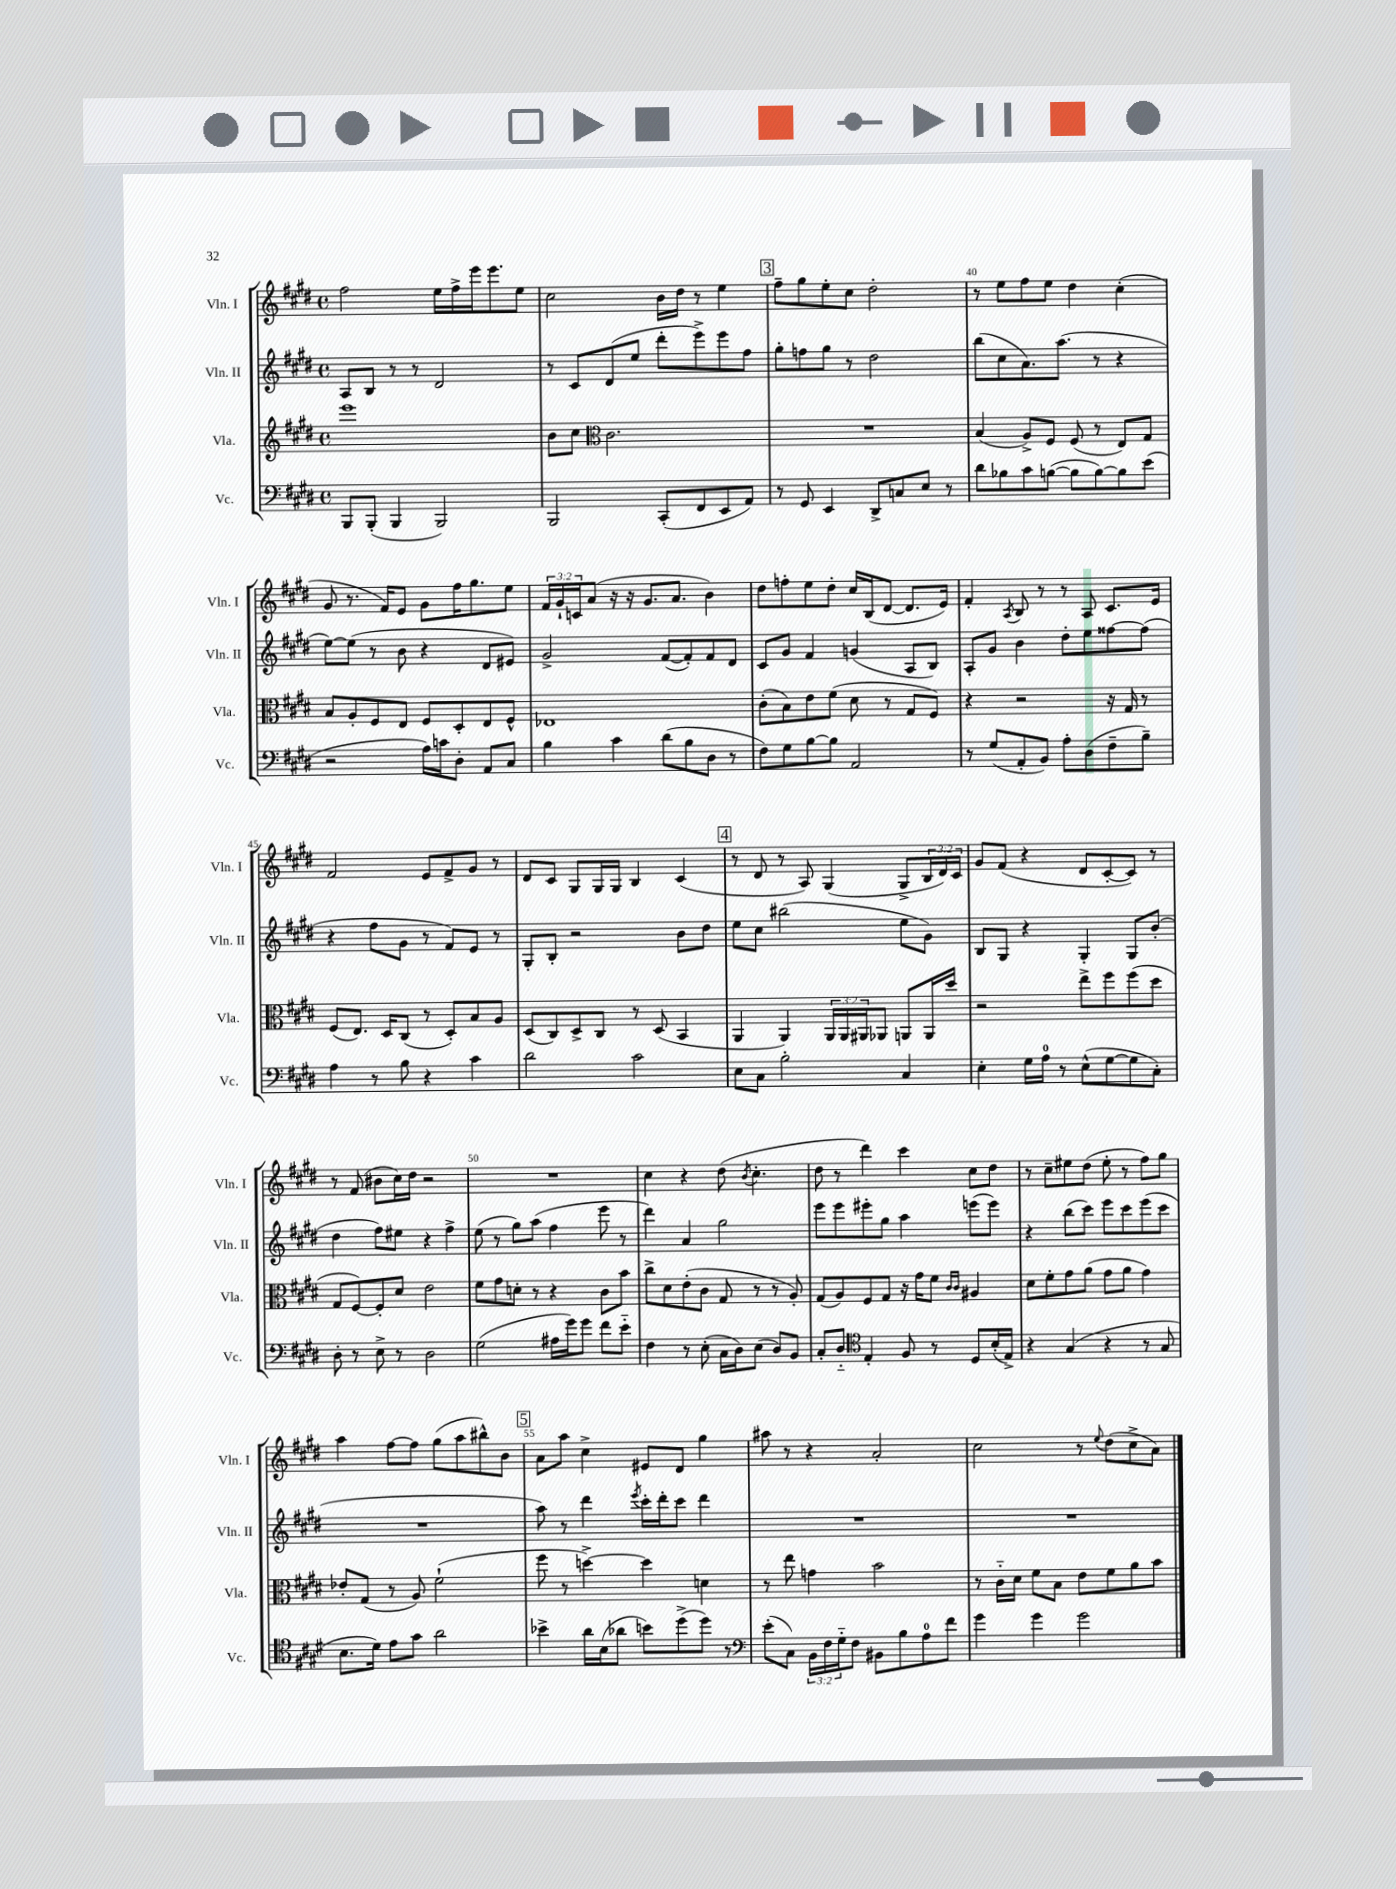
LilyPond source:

<<
\new StaffGroup <<
\new Staff = "s0" \with { instrumentName = "Vln. I" shortInstrumentName = "Vln. I" } {
    \clef treble \key e \major \defaultTimeSignature \time 4/4 \override Staff.TupletNumber.text = #tuplet-number::calc-fraction-text
    fis''2 e''16 fis''16-> e'''16 e'''8. e''8 |
    cis''2 b'16 dis''16 r8 e''4 |
    \mark \markup { \box "3" } fis''8-- gis''8 e''8-. cis''8 dis''2-. |
    r8 e''8 fis''8 e''8 dis''4 cis''4-.( |
    gis'8 r8. fis'16) e'8 gis'8 fis''16 gis''8. e''8 |
    \tuplet 3/2 { fis'16 gis'16-! c'16 } a'8( r16 r16 gis'8. a'8. b'4) |
    dis''8 f''8-. e''8 dis''8-. cis''16 b16( dis'8~ dis'8. e'16) |
    fis'4-. \acciaccatura { a8 } b8 r8 r8 a8 cis'8. e'16 |
    fis'2 e'8 fis'8-> gis'8 r8 |
    dis'8 cis'8 gis8 gis16 gis16 b4 cis'4( |
    \mark \markup { \box "4" } r8 dis'8 r8 a8) gis4( gis8-> \tuplet 3/2 { b16 dis'16) cis'16 } |
    gis'8 fis'8( r4 dis'8 cis'8~-. cis'8) r8 |
    r8 fis'8( bis'8 cis''16) dis''16 r2 |
    R1 |
    cis''4 r4 dis''8( \acciaccatura { b'8 } cis''4.-. |
    dis''8 r8 dis'''4) cis'''4 cis''8 dis''8 |
    r8 cis''8-- eis''8 dis''8( eis''8-. r8 fis''8) gis''8 |
    a''4 fis''8~ fis''8 gis''8( a''8 bis''8-^) b'8 |
    \mark \markup { \box "5" } a'8 a''8 cis''4-> eis'8 dis'8 gis''4 |
    ais''8 r8 r4 a'2-. |
    cis''2 r8 \appoggiatura { e''8 } dis''8( cis''8-> a'8) \bar "|." |
}
\new Staff = "s1" \with { instrumentName = "Vln. II" shortInstrumentName = "Vln. II" } {
    \clef treble \key e \major \defaultTimeSignature \time 4/4
    a8 b8 r8 r8 dis'2 |
    r8 cis'8 dis'8( e''8 dis'''8-. e'''8->) e'''8 fis''8 |
    \mark \markup { \box "3" } gis''8-. f''8 gis''8 r8 dis''2 |
    b''8( cis''8 a'8.) a''8.( r8 r4 |
    e''8~) e''8( r8 b'8 r4 dis'8 eis'8) |
    gis'2-> fis'8~( fis'8-.) fis'8 dis'8 |
    cis'8 gis'8 fis'4 g'4( a8 b8) |
    a8-. gis'8 b'4 dis''8-. e''8 fisis''8~ fisis''8( |
    r4 fis''8 gis'8 r8 fis'8) e'8 r8 |
    gis8-. b8-. r2 b'8 dis''8 |
    \mark \markup { \box "4" } e''8 cis''8 bis''2( e''8 gis'8) |
    b8 gis8 r4 gis4-. gis8 b'8-.( |
    dis''4 fis''8) eis''8 r4 fis''4-> |
    e''8( r8 gis''8) a''8( fis''4 e'''8 r8 |
    dis'''4) a'4 gis''2 |
    e'''8 e'''8 eis'''8-. gis''8 a''4 e'''8( e'''8) |
    r4 b''8( cis'''8) e'''8 cis'''8 e'''8( cis'''8 |
    R1 |
    \mark \markup { \box "5" } a''8) r8 dis'''4 \acciaccatura { e'''8 } cis'''16-. dis'''16-. cis'''8 dis'''4 |
    R1 |
    R1 \bar "|." |
}
\new Staff = "s2" \with { instrumentName = "Vla." shortInstrumentName = "Vla." } {
    \clef treble \key e \major \defaultTimeSignature \time 4/4 \override Staff.TupletNumber.text = #tuplet-number::calc-fraction-text
    e'''1 |
    b'8 cis''8 \clef alto cis'2. |
    \mark \markup { \box "3" } R1 |
    b4( a8->) fis8 fis8( r8 e8) gis8 |
    b8 a8-. fis8 e8 fis8 dis8-. e8 fis8-^ |
    ees1 |
    cis'8-.( b8) e'8 fis'8( dis'8 r8 gis8 fis8) |
    r4 r2 r16 gis16 r8 |
    fis8( e8.) dis16 cis8( r8 dis8-.) b8 a8 |
    dis8( cis8) dis8-> cis8 r8 dis8( b,4 |
    \mark \markup { \box "4" } a,4 a,4) \tuplet 3/2 { a,16 a,16 ais,16 } aes,8 a,8 a,16 dis''16 |
    r2 e''8-> fis''8 fis''8( dis''8 |
    gis8 fis8~) fis8-. dis'8 e'2 |
    fis'8 gis'8 d'8-. r8 r4 cis'8 b'8 |
    cis''8-> dis'8 e'8-.( cis'8 gis8 r8 r8 a8-.) |
    gis8( a8) fis8 gis8 r16 gis'16 fis'8 \grace { cis'16 cis'16 } ais4 |
    dis'8 fis'8-. gis'8 a'8( gis'8 a'8 gis'4) |
    ees'8-. gis8( r8 a8) fis'2-!( |
    \mark \markup { \box "5" } fis''8 r8 d''4~->) d''4 d'4 |
    r8 e''8 g'4 b'2 |
    r8 cis'16-_ dis'16 fis'8 b8 e'8 fis'8 a'8 b'8 \bar "|." |
}
\new Staff = "s3" \with { instrumentName = "Vc." shortInstrumentName = "Vc." } {
    \clef bass \key e \major \defaultTimeSignature \time 4/4 \override Staff.TupletNumber.text = #tuplet-number::calc-fraction-text
    b,,8 b,,8-.( b,,4 b,,2) |
    b,,2 cis,8-.( fis,8 e,8 a,8) |
    \mark \markup { \box "3" } r8 gis,8 e,4 dis,8-> c8 e8 r8 |
    dis'8 bes8 cis'8 b8~( b8 b8~) b8 e'8( |
    r2 a16) c'16 dis8-. a,8 cis8 |
    b4 cis'4 dis'8( b8 dis8 r8 |
    fis8) gis8 b8~ b8 a,2 |
    r8 gis8( a,8-. b,8) a8-. dis8( fis8-- b8--) |
    a4 r8 b8 r4 cis'4 |
    dis'2 cis'2 |
    \mark \markup { \box "4" } e8 cis8 b2-. cis4 |
    e4-. gis16 a16-0 r8 e8-^( gis8~ gis8 cis8-.) |
    dis8-. r8 e8-> r8 dis2 |
    gis2( ais16 gis'16) gis'8 fis'8 e'8-_ |
    fis4 r8 e8-.( cis16 dis16) e8( dis8) b,8 |
    cis8-. dis8-_ \clef tenor e4-. fis8 r8 dis8 b16-.( e16->) |
    r4 gis4( r4 r8 gis8 |
    b8. dis'16) e'8 gis'8 a'2 |
    \mark \markup { \box "5" } bes'4-> a'16 b16( aes'8 b'8) dis''8->( dis''8) r8 |
    \clef bass e'8-.( cis8) \tuplet 3/2 { b,16 fis16 gis16-_ } fis8 bis,8 b8 a8-0 fis'8 |
    gis'4 gis'4 gis'2 \bar "|." |
}
>>
>>
\layout { \context { \Score currentBarNumber = #37 \override BarNumber.break-visibility = ##(#f #t #t) barNumberVisibility = #(every-nth-bar-number-visible 5) } }
